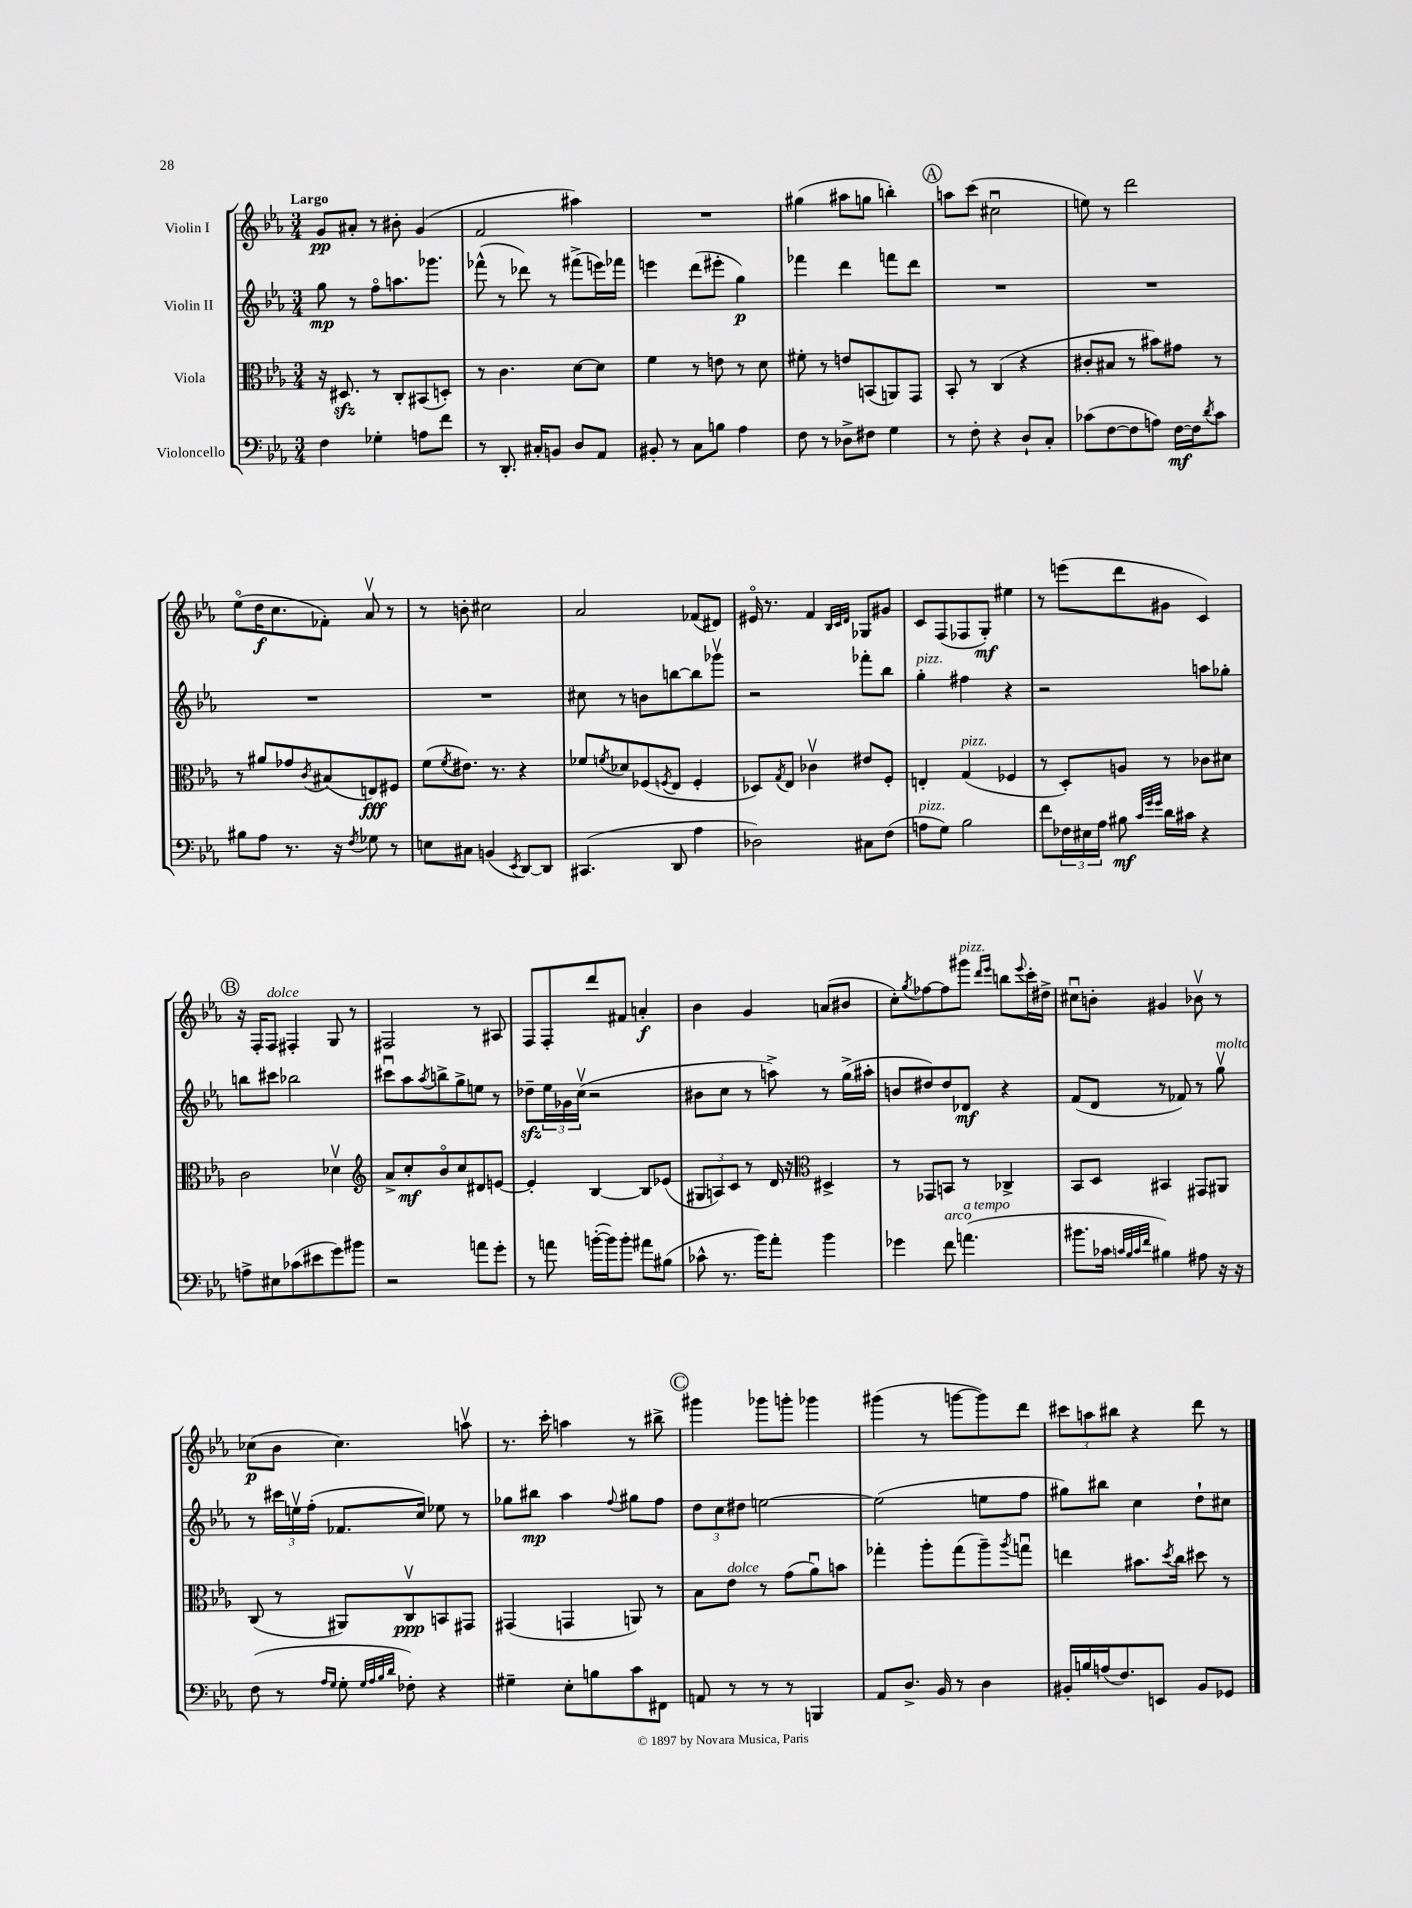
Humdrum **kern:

**kern	**kern	**kern	**kern
*staff4	*staff3	*staff2	*staff1
*clefF4	*clefC3	*clefG2	*clefG2
*k[b-e-a-]	*k[b-e-a-]	*k[b-e-a-]	*k[b-e-a-]
*M3/4	*M3/4	*M3/4	*M3/4
4F\	16r	8gg\	8g/L
.	8.D#/	.	.
.	.	8r	8a#'/J
4G-'\	8r	8ffo\L	8r
.	8C'/L	8.aa\	8b#'\
8A\L	(8BB#/	.	(4g/
.	.	8.ggg-\J	.
8f\J	8D'/J)	.	.
=	=	=	=
8r	8r	(8fff-^^\	2f/
8.DD'/	4.c\	8r	.
.	.	8ddd-\)	.
16C#'/LK	.	.	.
8BB/J	.	8r	.
8D/L	[8d\L	(8fff#^\L	4aa#\)
8AA-/J	8d\]J	16eee\L)	.
.	.	16fff-\JJ	.
=	=	=	=
8BB#'/	4f\	4eee\	2.r
8r	.	.	.
8C\L	8r	(8ddd\L	.
8B\J	8e\	8eee#'\J	.
4A-\	8r	4gg\)	.
.	8d\	.	.
=	=	=	=
8F\	8f#'\	4fff-\	(4gg#\
8r	8r	.	.
8D-^\L	8e/L	4ddd\	8aa#\L
8F#\J	(8BB/	.	8gg\J
4G\	8AA/)	8fff\L	4bb'\)
.	8GG/J	8ddd\J	.
=	=	=	=
8r	8BB-'/	2.r	8aa\L
8F'\	8r	.	(8ccc\J
4r	(4C/	.	2cc#u\
8D`/L	4r	.	.
8C'/J	.	.	.
=	=	=	=
(8c-\L	8c#'/L	2.r	8ee\)
[8F\	8B#/J	.	8r
8F\]	8r	.	2ddd\
8A\J)	8b#\L)	.	.
[16F\LL	8g#\J	.	.
16F\]J	.	.	.
8qd/	.	.	.
8c-\J	8r	.	.
=	=	=	=
8B#\L	8r	2.r	(8ee-o\L
8A-\J	8a#/L	.	16dd\K
.	.	.	8.cc\
8.r	8g-/	.	.
.	8qc/	.	.
.	(8B#/	.	8f-'\J)
16r	.	.	.
8qF/	.	.	.
8G-\	8E/)	.	8a-v/
8r	8F#/J	.	8r
=	=	=	=
8E\L	(8f\L	2.r	8r
.	8qf/	.	.
8C#\J	8.e#\J)	.	8b'\
(4BB/	.	.	2cc#\
.	8.r	.	.
8qEE-/	.	.	.
[8DD/L)	4r	.	.
8DD/]J	.	.	.
=	=	=	=
(4.CC#/	8f-/L	8cc#\	2a-/
.	8qf/	.	.
.	8d-/	8r	.
.	(8F-/	8b\L	.
.	8qF/	.	.
8DD/	8E-/J	[8bb\	.
4A-\	4F'/	8bb\]	(8f-/L
.	.	8ggg-v\J	8d#/J)
=	=	=	=
2D-\)	8D-/L)	2r	16e#o/
.	.	.	8.r
.	8qG/	.	.
.	8E-/J	.	.
.	4c-v\	.	4f/
.	.	.	32qqB-/LLL
.	.	.	32qqc/
.	.	.	32qqd/JJJ
8C#\L	8e#/L	8fff-'\L	8G-/L
(8F\J	8F'/J	8bb-\J	8g#/J
=	=	=	=
8A\L	4E'/	4gg'\	8c/L
8G\J)	.	.	(8F/
2B-\	(4G/	4ff#\	8F-/
.	.	.	8G'/J)
.	4F-/	4r	4ee#\
=	=	=	=
8f\L	8r	2r	8r
24F-\L	8D'/L)	.	(8eee\L
24E#\	.	.	.
24A-\JJ	.	.	.
8B#\	8A/J	.	8ddd\
32qqc/LLL	.	.	.
32qqg/	.	.	.
32qqg/JJJ	.	.	.
16d\LL	8r	.	8g#\J
16c#\JJ	.	.	.
4r	8c-\L	8aa\L	4c/)
.	8d#\J	8gg-'\J	.
=	=	=	=
8A^\L	2c\	8bb\L	16r
.	.	.	16F'/LK
8E#\	.	8ccc#\J	8F/J
(8c-\	.	2bb-\	4F#'/
8e#\	.	.	.
8g\)	4d-v\	.	8G/
8b#\J	.	.	8r
=	=	=	=
*	*clefG2	*	*
2r	8a-^/L	8ccc#u\L	2F#/
.	8cc'/	8aa-\	.
.	.	8qaa-/	.
.	8b-o/	8bb^\	.
.	8cc/	8gg^\	.
8a\L	8d#/	8ee\J	8r
8g'\J	[8e/J	8r	8A#/
=	=	=	=
8r	4e'/]	8dd-~\L	8F/L
8a\	.	24ee-\L	8F'/
.	.	24g-\	.
.	.	(24ccv\JJ	.
([16b'\LL	[4B-/	2r	8ddd/
16b\]J)	.	.	.
8b'\J	.	.	8f#/J
8a#\L	8B-/]L	.	4a'/
(8B#\J	(8e-/J	.	.
=	=	=	=
8c-^^\	12G#/L	8b#\L	4b-\
.	12A/)	.	.
8.r	.	8cc\J	.
.	12c/J	.	.
.	8r	8r	4g/
16b-\LK)	.	.	.
8a-'\J	16d/	8aa^\)	.
.	16r	.	.
*	*clefC3	*	*
4b-\	4D#^/	8r	(8a/L
.	.	(16gg^\LL	8b#/J
.	.	16aa#'\JJ	.
=	=	=	=
4g-\	8r	8b/L	8cc'\L)
.	.	.	8qgg/
.	8GG-/L	8dd#/)	[8ff-\
8f\	8BB/J	8dd#/	8ff-\]
(4.a\	8r	8d-/J	8ggg#\J
.	.	.	16qqddd/LL
.	.	.	16qqeee-/JJ
.	4C-^/	4r	8bb\L
.	.	.	8qqeee-/
.	.	.	16ccc'\L
.	.	.	16dd#^\JJ
=	=	=	=
8.b#\L	8BB-/L	(8f/L	8cc#u\L
.	8D/J	8d/J	8b'\J
16c-\Jk	.	.	.
32qqc/LLL	.	.	.
32qqB-/	.	.	.
32qqc/	.	.	.
32qqf/JJJ	.	.	.
4B#\)	4BB#/	8r	4g#/
.	.	8f-/)	.
8A#\	8GG#/L	8r	8b-v\
16r	8AA#/J	8ggv\	8r
16r	.	.	.
=	=	=	=
(8F\	(8C/	8r	(8cc-\L
8r	8r	24ccc#\LL	8b-\J
.	.	24eev\	.
.	.	(24ff'\JJ	.
16qqA-/LL	.	.	.
16qqG/JJ	.	.	.
8G'\	8AA#/L)	8.f-/L	4.cc-\)
32qqG/LLL	.	.	.
32qqA-/	.	.	.
32qqB-/	.	.	.
32qqd/JJJ	.	.	.
8F-'\)	8Cv/	.	.
.	.	16cc/Jk)	.
4r	8BB/	8ee-\	.
.	8GG#/J	8r	8aav\
=	=	=	=
4G#~\	(4GG#/	8gg-\L	8.r
.	.	8bb#\J	.
.	.	.	16ccc'\
8E-'\L	4GG/	4aa-\	4aa\
8B\	.	.	.
.	.	8qqff/	.
8c\	8AA/)	8gg#\L	8r
8FF#\J	8r	8ff\J	8bb#^\
=	=	=	=
8AA/	8B-\L	12dd\L	4ggg#\
.	.	12cc\	.
8r	8e-\J	.	.
.	.	12dd#\J	.
8r	8r	[2ee\	8ggg-\L
8r	(8g\L	.	8ggg'\J
4BBB/	8a-u\)	.	4ggg-\
.	8b\J	.	.
=	=	=	=
8AA-/L	4gg-'\	(2ee\]	(4ggg#\
8.D^/J	.	.	.
.	8aa-'\L	.	8r
16BB-/	.	.	.
8r	(8gg-\	.	[8ggg\L
4D\	8aa-~\)	8ee\L	8ggg\])
.	8qaa-/	.	.
.	8ggu\J	8ff\J	8ddd\J
=	=	=	=
16BB#'/LL	4ee\	8gg#\L)	12ccc#\L
16B/	.	.	.
.	.	.	12aa\
(16A/J	.	8bb#\J	.
.	.	.	12bb#\J
8.F/)	.	.	.
.	8.b#\L	4cc\	4r
8EE/J	.	.	.
.	8qdd/	.	.
.	16cc\Jk	.	.
8BB#/L	8dd#\	8dd`\L	8ddd\
8GG-/J	8r	8cc#\J	8r
==	==	==	==
*-	*-	*-	*-
